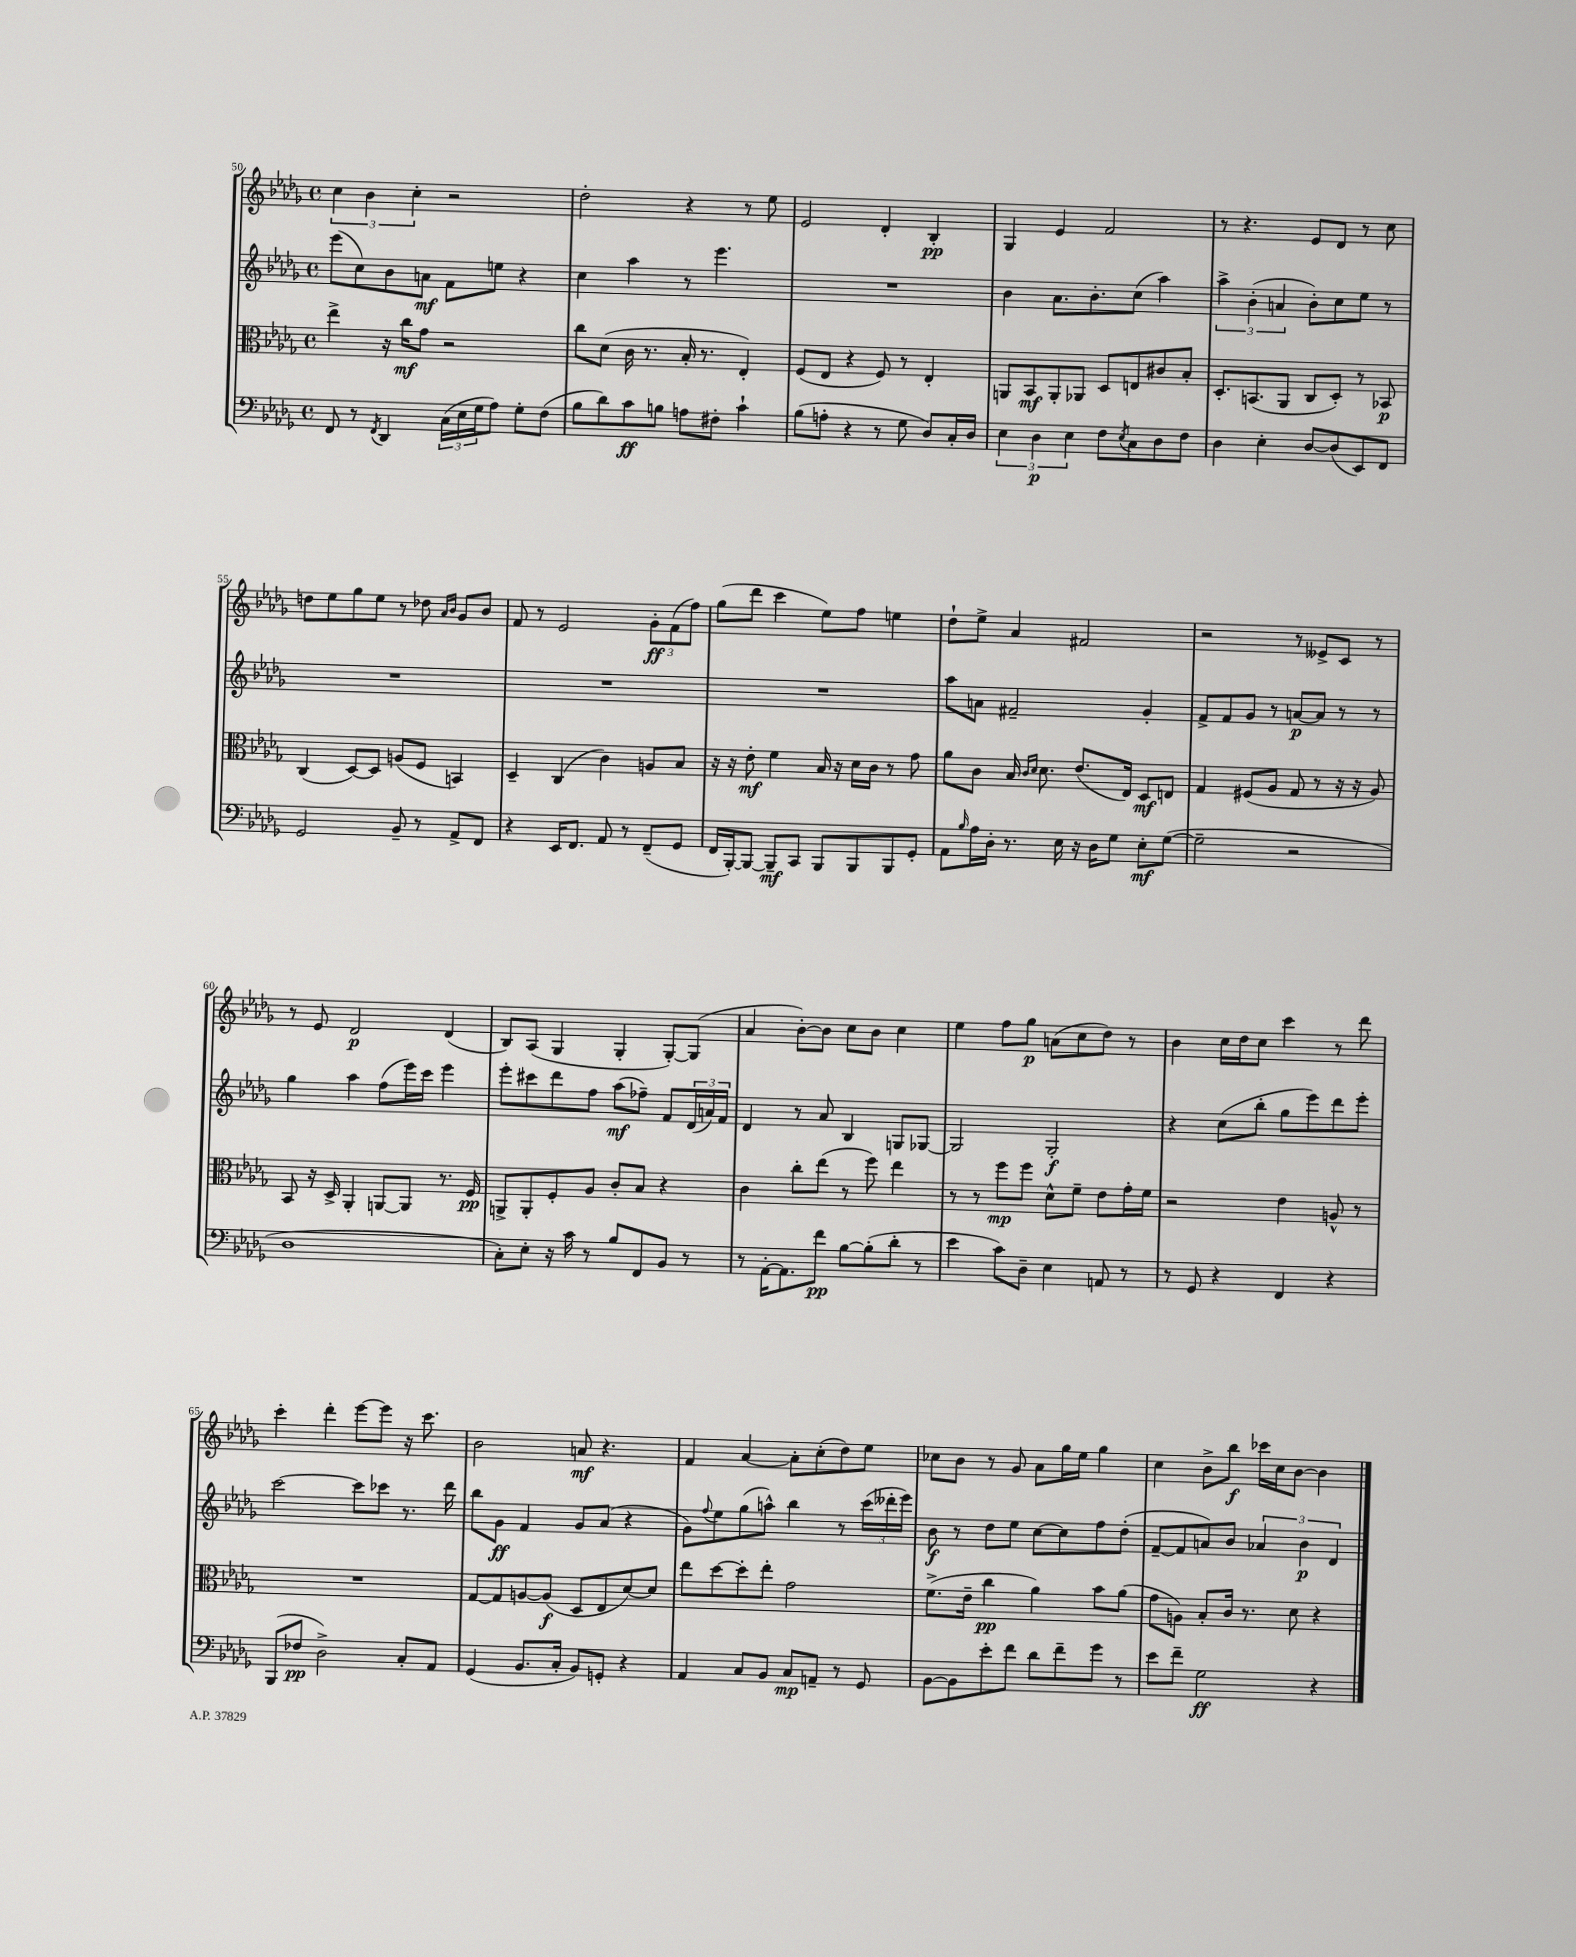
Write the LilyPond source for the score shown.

<<
\new StaffGroup <<
\new Staff = "s0" {
    \clef treble \key des \major \defaultTimeSignature \time 4/4
    \tuplet 3/2 { c''4 bes'4 c''4-. } r2 |
    des''2-. r4 r8 ees''8 |
    ees'2 des'4-. bes4-.\pp |
    ges4 ees'4 f'2 |
    r8 r4. ees'8 des'8 r8 c''8 |
    d''8 ees''8 ges''8 ees''8 r8 des''8 \grace { aes'16 bes'16 } ges'8 bes'8 |
    f'8 r8 ees'2 \tuplet 3/2 { ges'8-.\ff f'8( f''8) } |
    ges''8( des'''8 c'''4 ees''8) f''8 e''4 |
    des''8-! ees''8-> aes'4 fis'2 |
    r2 r8 eeses'8-> c'8 r8 |
    r8 ees'8 des'2\p des'4( |
    bes8) aes8( ges4 ges4-. ges8~-.) ges8( |
    aes'4 bes'8~-.) bes'8 c''8 bes'8 c''4 |
    ees''4 f''8 ges''8\p a'8( c''8 des''8) r8 |
    bes'4 c''16 des''16 c''8 c'''4 r8 des'''8 |
    c'''4-. des'''4-. ees'''8~ ees'''8 r16 c'''8. |
    bes'2 a'8\mf r4. |
    f'4 aes'4~ aes'8-. c''8-.( des''8) ees''8 |
    ces''8 bes'8 r8 ges'8 aes'8 ges''16 ees''16 ges''4 |
    c''4 bes'8-> bes''8\f ces'''16 c''16 bes'8~ bes'4 \bar "|." |
}
\new Staff = "s1" {
    \clef treble \key des \major \defaultTimeSignature \time 4/4
    ees'''8( c''8) bes'8 a'8\mf f'8 e''8 r4 |
    c''4 aes''4 r8 ees'''4. |
    R1 |
    bes'4 aes'8. bes'8.-. c''8( aes''4) |
    \tuplet 3/2 { aes''4-> bes'4-.( a'4 } bes'8-.) c''8 ees''8 r8 |
    R1 |
    R1 |
    R1 |
    aes''8 a'8 fis'2-- ges'4-. |
    f'8-> f'8 ges'8 r8 a'8~\p a'8 r8 r8 |
    ges''4 aes''4 f''8( ees'''16) c'''16 ees'''4 |
    ees'''8-. cis'''8 des'''8 f''8 aes''8\mf( fes''8--) f'8 \tuplet 3/2 { des'16( a'16) f'16 } |
    des'4 r8 aes'8 bes4 g8 ges8~ |
    ges2 ges2-.\f |
    r4 c''8( bes''8-. ges''8 ees'''8) des'''8 ees'''8-. |
    c'''2~ c'''8 ces'''8 r8. des'''16 |
    bes''8 ges'8\ff f'4 ges'8 aes'8( r4 |
    ges'8) \appoggiatura { f''8 } ees''8 ges''8( a''8-^) bes''4 r8 \tuplet 3/2 { c'''16( deses'''16-. ees'''16) } |
    bes'8\f r8 des''8 ees''8 c''8~ c''8 f''8 des''8-.( |
    f'8~-- f'8 a'8) bes'8 \tuplet 3/2 { aes'4 bes'4\p des'4 } \bar "|." |
}
\new Staff = "s2" {
    \clef alto \key des \major \defaultTimeSignature \time 4/4
    ees''4-> r16 c''16\mf ges'8 r2 |
    c''8 des'8( c'16 r8. bes16-. r8. ees4-.) |
    f8( ees8 r4 f8) r8 ees4-. |
    a,8 bes,8\mf a,8-. aes,8 des8 e8 cis'8 bes8-. |
    des8.-. b,8.( aes,8 c8 des8-.) r8 bes,8\p |
    c4( des8~) des8 a8( f8 b,4) |
    des4-- c4( c'4) a8 bes8 |
    r16 r16 ees'8-.\mf f'4 bes16 r16 des'16 c'16 r8 ges'8 |
    aes'8 c'8 bes16 \grace { c'16 des'16 } des'8. ees'8.( ees16) des8\mf e8 |
    ges4 fis8( aes8 ges8 r8 r16 r16 aes8) |
    bes,8 r16 des16-> aes,4-. a,8~ a,8 r8. f16\pp |
    a,8-> a,8-. f8-. aes8 c'8-. bes8 r4 |
    c'4 c''8-. ees''8( r8 f''8) ees''4 |
    r8 r8 f''8\mp f''8 des'8-^ f'8-- ees'8 ges'16-. f'16 |
    r2 ees'4 a8-^ r8 |
    R1 |
    ges8~ ges8 a8~ a8\f( des8 ees8 des'8~) des'8 |
    ees''8 des''8~ des''8-. ees''8-. ges'2 |
    f'8.->( ees'16-- c''4\pp aes'4) bes'8 aes'8( |
    ges'8 a8) bes8-. c'16 r8. des'8 r4 \bar "|." |
}
\new Staff = "s3" {
    \clef bass \key des \major \defaultTimeSignature \time 4/4
    f,8 r8 \acciaccatura { f,8 } des,4 \tuplet 3/2 { c16( ees16 ges16 } aes8) ges8-. f8( |
    bes8 des'8) c'8\ff b8 a8 fis8-. c'4-! |
    bes8( a8-. r4 r8 ges8 des8) c16-. des16 |
    \tuplet 3/2 { ees4 des4\p ees4 } f8 \acciaccatura { ees8 } c8 des8 f8 |
    des4 ees4-. des8~ des8( ees,8) f,8 |
    ges,2 bes,8-- r8 aes,8-> f,8 |
    r4 ees,16 f,8. aes,8 r8 f,8--( ges,8 |
    f,16 bes,,16~-.) bes,,8~ bes,,8--\mf c,8 bes,,8 bes,,8 bes,,8 ges,8-. |
    aes,8 \grace { bes16 } aes16 des16-. r8. ees16 r16 des16 ges8 ees8-.\mf ges8~( |
    ges2-- r2 |
    des1 |
    c8-.) ees8-. r16 c'16 r8 bes8 f,8 bes,8 r8 |
    r8 aes,16~-. aes,8. f'8\pp bes8~ bes8-.( des'8-. r8 |
    ees'4 c'8) des8-- ees4 a,8 r8 |
    r8 ges,8 r4 f,4 r4 |
    bes,,8( fes8\pp des2->) c8-. aes,8 |
    ges,4( bes,8. c16-. bes,8) g,8-. r4 |
    aes,4 c8 bes,8 c8\mp a,8-- r8 ges,8 |
    bes,8~ bes,8 ees'8-. f'8 des'8 f'8-- ges'8 r8 |
    ees'8 f'8-- ges2\ff r4 \bar "|." |
}
>>
>>
\layout { \context { \Score currentBarNumber = #50 } }
